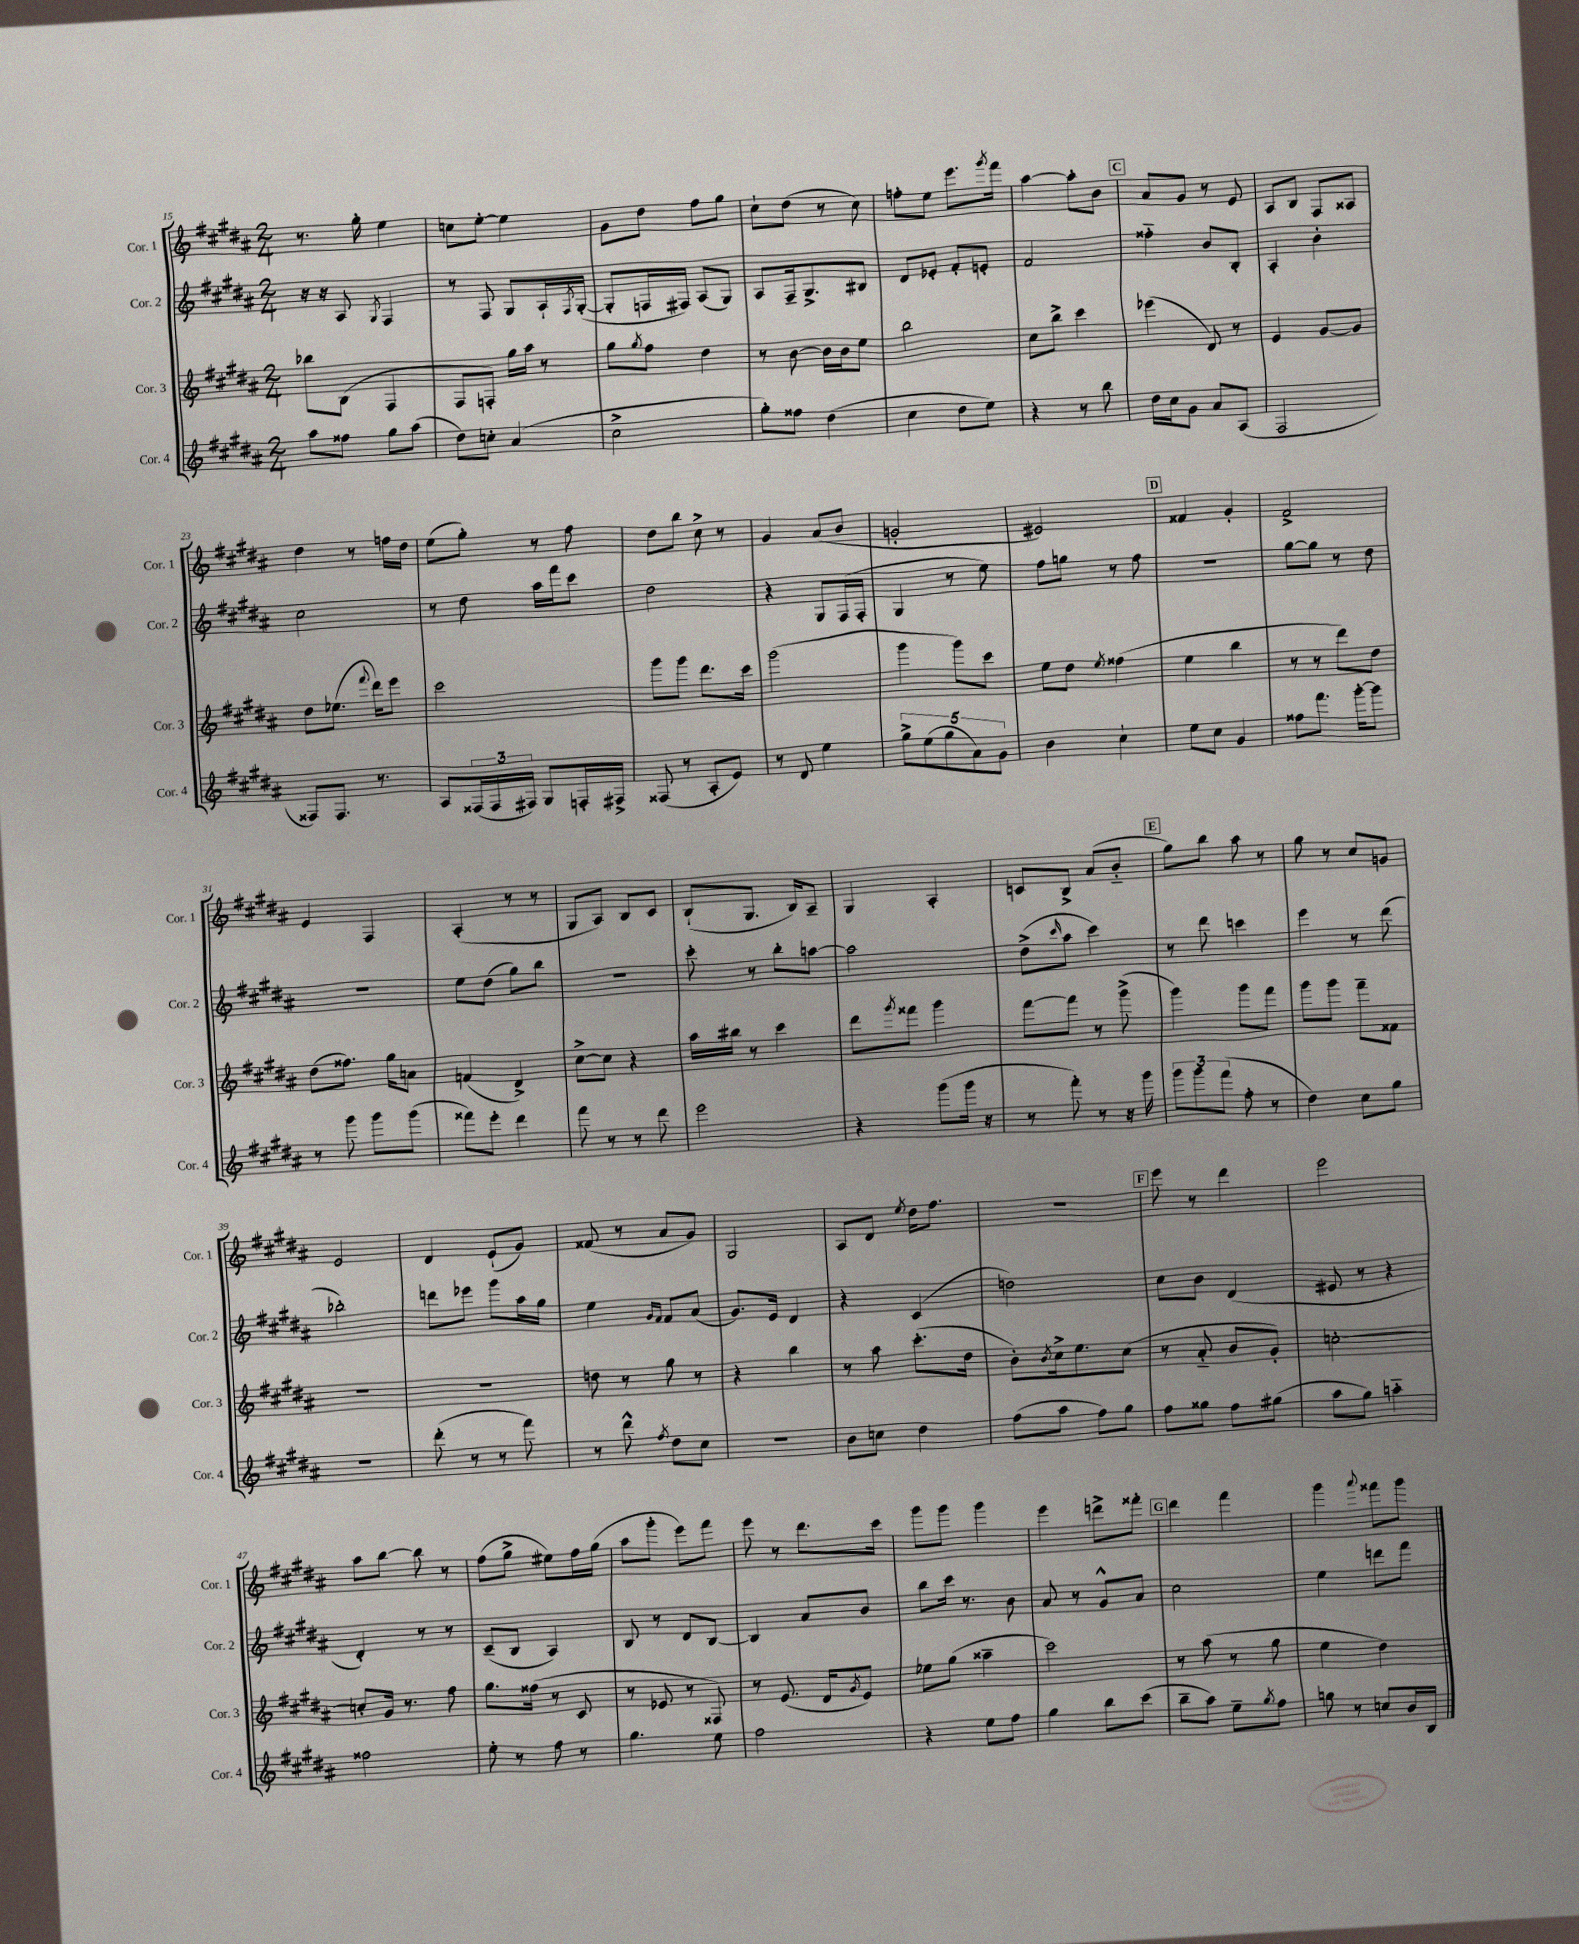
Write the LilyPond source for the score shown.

<<
\new StaffGroup <<
\new Staff = "s0" \with { instrumentName = "Cor. 1" shortInstrumentName = "Cor. 1" } {
    \clef treble \key b \major \numericTimeSignature \time 2/4
    r8. gis''16-. e''4 |
    c''8 e''8~-. e''4 |
    gis'8 dis''8 fis''8 gis''8 |
    cis''8-! dis''8( r8 cis''8) |
    f''8-. e''8 e'''8. \acciaccatura { gis'''8 } fis'''16 |
    ais''4~ ais''8-. b'8 |
    \mark \markup { \box "C" } ais'8 gis'8 r8 e'8 |
    ais8 b8 fis8 aisis8 |
    dis''4 r8 f''16 dis''16 |
    e''8( gis''8-.) r8 fis''8 |
    dis''8 b''8 cis''8-> r8 |
    gis'4 ais'8( b'8 |
    g'2-. |
    eis'2) |
    \mark \markup { \box "D" } fisis'4 gis'4-. |
    fis'2-> |
    e'4 fis4 |
    ais4-.( r8 r8 |
    gis8 ais8) b8 cis'8 |
    b8-!( gis8. b16) ais8-- |
    gis4 ais4-. |
    c'8 b8-> ais'8( b'8-_ |
    \mark \markup { \box "E" } gis''8) b''8 ais''8 r8 |
    gis''8 r8 cis''8 g'8 |
    e'2 |
    dis'4 e'8-!( gis'8) |
    fisis'8( r8 ais'8 gis'8) |
    gis2 |
    ais8 dis'8 \acciaccatura { e''8 } dis''16 fis''8. |
    r2 |
    \mark \markup { \box "F" } e'''8 r8 dis'''4 |
    e'''2 |
    ais''8 b''8~ b''8 r8 |
    fis''8( gis''8-> eis''8) fis''16 gis''16( |
    ais''8 gis'''8-. e'''8) fis'''8 |
    e'''8 r8 dis'''8. cis'''16 |
    gis'''8 gis'''8 gis'''4 |
    e'''4 d'''8-> fisis'''8-. |
    \mark \markup { \box "G" } dis'''4 fis'''4 |
    gis'''4 \appoggiatura { ais'''8 } fisis'''8 gis'''8 \bar "|." |
}
\new Staff = "s1" \with { instrumentName = "Cor. 2" shortInstrumentName = "Cor. 2" } {
    \clef treble \key b \major \numericTimeSignature \time 2/4
    r16 r16 ais8 \acciaccatura { gis8 } fis4 |
    r8 fis8 gis8 ais16-! \acciaccatura { fis8 } gis16~-.( |
    gis8-. f16 fis16) ais8( gis8) |
    ais8 fis16-- gis8.-> bis8 |
    dis'8 ees'8-. fis'8-. e'8-. |
    fis'2 |
    \mark \markup { \box "C" } fisis''4-_ b'8 b8-. |
    ais4-. b'4-. |
    cis''2 |
    r8 dis''8 ais''16 fis'''16 cis'''8 |
    dis''2 |
    r4 gis8 fis16( fis16-. |
    gis4 r8 e''8) |
    fis''8 g''8 r8 fis''8 |
    \mark \markup { \box "D" } r2 |
    gis''8~ gis''8 r8 dis''8 |
    r2 |
    e''8 dis''8( gis''8) b''8 |
    R2 |
    cis'''8-. r8 b''8-. a''8~ |
    a''2 |
    dis''8->( \grace { cis'''16 } ais''8 cis'''4) |
    \mark \markup { \box "E" } r8 dis'''8 c'''4 |
    e'''4 r8 dis'''8( |
    bes''2-.) |
    d'''8 ees'''8 gis'''8 ais''16 gis''16 |
    e''4 \grace { gis'16 fis'16 } fis'8 ais'8( |
    gis'8.) e'16 dis'4 |
    r4 cis'4( |
    d''2) |
    \mark \markup { \box "F" } cis''8 b'8 dis'4( |
    eis'8 r8 r4 |
    dis'4-.) r8 r8 |
    cis'8--( b8 ais4) |
    b8 r8 dis'8 b8~ |
    b4 ais'8 b'8 |
    b''8 cis'''16 r8. b'8 |
    ais'8 r8 gis'8-^ ais'8 |
    \mark \markup { \box "G" } cis''2 |
    e''4 d'''8 fis'''8 \bar "|." |
}
\new Staff = "s2" \with { instrumentName = "Cor. 3" shortInstrumentName = "Cor. 3" } {
    \clef treble \key b \major \numericTimeSignature \time 2/4
    bes''8 b8( fis4 |
    fis8 f8-.) gis''16 ais''16 r8 |
    gis''8 \acciaccatura { gis''8 } fis''8 dis''4 |
    r8 b'8~ b'16 b'16 e''8 |
    b''2 |
    cis''8 b''8-> cis'''4 |
    \mark \markup { \box "C" } ees'''4( dis'8) r8 |
    e'4 gis'8~ gis'8 |
    dis''8 ees''8.( \appoggiatura { fis'''8 } dis'''16) e'''8 |
    cis'''2 |
    gis'''8 gis'''8 dis'''8. cis'''16 |
    gis'''2( |
    gis'''4 gis'''8) cis'''8 |
    e''8 dis''8 \acciaccatura { e''8 } fisis''4( |
    \mark \markup { \box "D" } e''4 b''4 |
    r8 r8 dis'''8) dis''8 |
    dis''8( fisis''8.) gis''16 a'8 |
    f'4( dis'4->) |
    cis''8~-> cis''8 r4 |
    ais''16 bis''16 r8 cis'''4 |
    dis'''8 \acciaccatura { gis'''8 } fisis'''8 gis'''4 |
    fis'''8~ fis'''8 r8 gis'''8->( |
    \mark \markup { \box "E" } gis'''4) gis'''8 fis'''8 |
    gis'''8 gis'''8 fis'''8-- fisis'8 |
    r2 |
    r2 |
    d''8 r8 gis''8 r8 |
    r4 b''4 |
    r8 ais''8 cis'''8.-.( dis''16 |
    b'8-.) \acciaccatura { b'8 } cis''16-> e''8. cis''8( |
    \mark \markup { \box "F" } r8 ais'8-_ b'8 gis'8-.) |
    c''2~-. |
    c''8-. gis'16 r8. fis''8 |
    gis''8. fisis''16( r8 cis'8 |
    r8 ees'8 r8 fisis8) |
    r8 e'8.( dis'16 \acciaccatura { gis'8 } e'8) |
    ees''8 gis''8( aisis''4-- |
    cis'''2) |
    \mark \markup { \box "G" } r8 ais''8( r8 gis''8 |
    e''4 dis''4) \bar "|." |
}
\new Staff = "s3" \with { instrumentName = "Cor. 4" shortInstrumentName = "Cor. 4" } {
    \clef treble \key b \major \numericTimeSignature \time 2/4
    ais''8 fisis''8 gis''8 ais''8( |
    dis''8) c''8-. ais'4( |
    cis''2-> |
    gis''8-.) fisis''8 dis''4( |
    cis''4 dis''8 e''8) |
    r4 r8 b''8 |
    \mark \markup { \box "C" } dis''16 cis''16 gis'8 ais'8 ais8( |
    fis2 |
    fisis8) fisis8. r8. |
    ais8 \tuplet 3/2 { fisis16( fisis16 fis16) } gis8 f16-. fis16-> |
    fisis8( r8 ais8-. e'8) |
    r8 dis'8 e''4 |
    \tuplet 5/4 { gis''8-> e''8( gis''8 ais'8) gis'8 } |
    b'4 cis''4-! |
    \mark \markup { \box "D" } e''8 cis''8 gis'4 |
    fisis''8 fis'''8. gis'''16~-. gis'''8 |
    r8 gis'''8 gis'''8 gis'''8( |
    fisis'''8) e'''8-. dis'''4 |
    fis'''8 r8 r8 dis'''8 |
    e'''2 |
    r4 gis'''8( gis'''16 r16 |
    r8 fis'''8-.) r8 r16 gis'''16 |
    \mark \markup { \box "E" } \tuplet 3/2 { gis'''8 gis'''8 fis'''8( } fis''8-. r8 |
    dis''4) cis''8 gis''8 |
    r2 |
    dis'''8-.( r8 r8 fis'''8) |
    r8 dis'''8-^ \acciaccatura { fis''8 } dis''8 cis''8 |
    R2 |
    b'8 c''8 dis''4 |
    fis''8( ais''8 fis''8) gis''8 |
    \mark \markup { \box "F" } fis''8 gisis''8 fis''8 gis''8( |
    ais''8 gis''8) a''4-_ |
    fisis''2 |
    e''8-. r8 fis''8 r8 |
    gis''4. e''8 |
    fis''2 |
    r4 e''8 fis''8 |
    gis''4 b''8 cis'''8( |
    \mark \markup { \box "G" } b''8-- ais''8) e''8-- \acciaccatura { gis''8 } fis''8 |
    g''8 r8 c''8 b'16 b16 \bar "|." |
}
>>
>>
\layout { \context { \Score currentBarNumber = #15 } }
